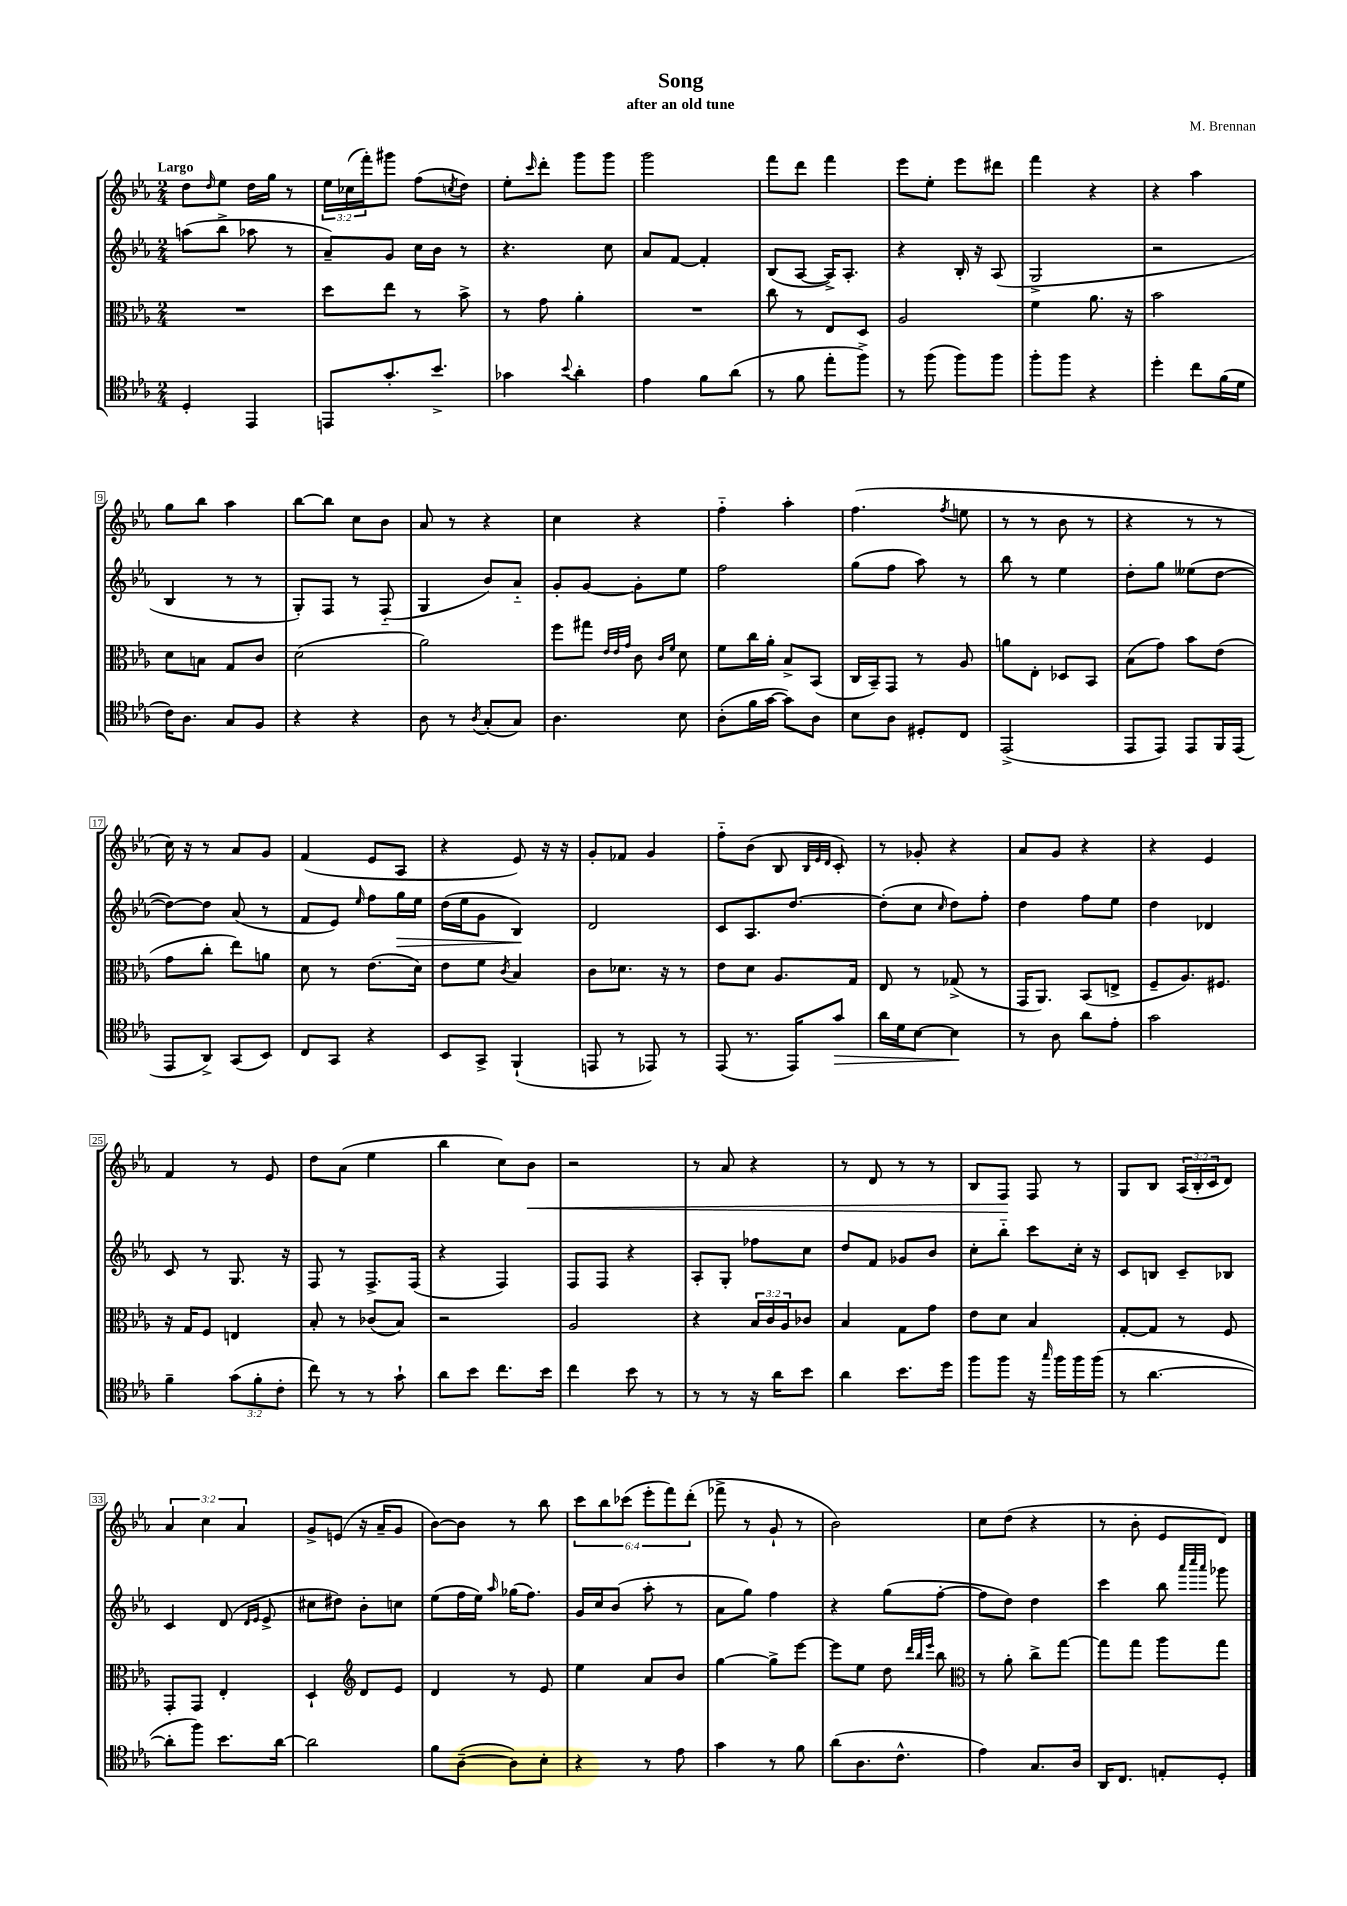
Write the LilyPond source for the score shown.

\header { title = "Song" composer = "M. Brennan" subtitle = "after an old tune" }
<<
\new StaffGroup <<
\new Staff = "s0" {
    \clef treble \key ees \major \numericTimeSignature \time 2/4 \override Staff.TupletNumber.text = #tuplet-number::calc-fraction-text \tempo "Largo"
    d''8 \grace { d''16 } ees''8 d''16 g''16 r8 |
    \tuplet 3/2 { ees''16 ces''16( f'''16-.) } gis'''8 f''8( \acciaccatura { c''8 } d''8) |
    ees''8-. \grace { c'''16 } d'''8-. g'''8 g'''8 |
    g'''2 |
    f'''8 d'''8 f'''4 |
    ees'''8 ees''8-. ees'''8 dis'''8 |
    f'''4 r4 |
    r4 aes''4 |
    g''8 bes''8 aes''4 |
    bes''8~ bes''8 c''8 bes'8 |
    aes'8 r8 r4 |
    c''4 r4 |
    f''4-_ aes''4-. |
    f''4.( \acciaccatura { f''8 } e''8 |
    r8 r8 bes'8 r8 |
    r4 r8 r8 |
    c''16) r16 r8 aes'8 g'8 |
    f'4( ees'8 aes8 |
    r4 ees'8) r16 r16 |
    g'8-. fes'8 g'4 |
    f''8-_ bes'8( bes8 \grace { bes32 ees'32 d'32 } c'8-.) |
    r8 ges'8-. r4 |
    aes'8 g'8 r4 |
    r4 ees'4 |
    f'4 r8 ees'8 |
    d''8 aes'8( ees''4 |
    bes''4 c''8) bes'8\< |
    r2 |
    r8 aes'8 r4 |
    r8 d'8 r8 r8 |
    bes8 f8\! f8 r8 |
    g8 bes8 \tuplet 3/2 { aes16( bes16-. c'16 } d'8) |
    \tuplet 3/2 { aes'4 c''4 aes'4 } |
    g'8-> e'8( r16 aes'16-- g'8 |
    bes'8~) bes'8 r8 bes''8 |
    \tuplet 6/4 { c'''8 bes''8 ces'''8( ees'''8-. f'''8) d'''8-.( } |
    fes'''8-> r8 g'8-! r8 |
    bes'2) |
    c''8 d''8( r4 |
    r8 bes'8-. ees'8 d'8) \bar "|." |
}
\new Staff = "s1" {
    \clef treble \key ees \major \numericTimeSignature \time 2/4
    a''8( bes''8-> aes''8 r8 |
    aes'8--) g'8 c''16 bes'16 r8 |
    r4. c''8 |
    aes'8 f'8~ f'4-. |
    bes8( aes8~ aes16->) aes8.-. |
    r4 bes16-. r16 aes8( |
    g2-> |
    r2 |
    bes4 r8 r8 |
    g8-.) f8 r8 f8-_( |
    g4 bes'8) aes'8-_ |
    g'8-. g'8~ g'8-. ees''8 |
    f''2 |
    g''8( f''8 aes''8) r8 |
    bes''8 r8 ees''4 |
    d''8-. g''8 eeses''8( d''8~ |
    d''8~) d''8 aes'8( r8 |
    f'8 ees'8) \grace { ees''16 } f''8 g''16\> ees''16 |
    d''16( ees''16 g'8 bes4\!) |
    d'2 |
    c'8 aes8. d''8.~ |
    d''8-.( c''8 \grace { c''16 } d''8) f''8-. |
    d''4 f''8 ees''8 |
    d''4 des'4 |
    c'8 r8 g8. r16 |
    f8 r8 f8.-> f16( |
    r4 f4) |
    f8 f8 r4 |
    aes8-. g8-. fes''8 c''8 |
    d''8 f'8 ges'8 bes'8 |
    c''8-. bes''8-_ c'''8 c''16-. r16 |
    c'8 b8 c'8-- bes8 |
    c'4 d'8( \grace { d'16 ees'16 } ees'8-> |
    cis''8 dis''8) bes'8-. c''8 |
    ees''8( f''16 ees''16) \grace { aes''16 } ges''16( f''8.) |
    g'16 c''16 bes'8( aes''8-. r8 |
    aes'8 g''8) f''4 |
    r4 g''8( f''8~-. |
    f''8 d''8) d''4 |
    c'''4 bes''8 \grace { aes'''32 c''''32 aes'''32 } ges'''8 \bar "|." |
}
\new Staff = "s2" {
    \clef alto \key ees \major \numericTimeSignature \time 2/4 \override Staff.TupletNumber.text = #tuplet-number::calc-fraction-text
    R2 |
    d''8 ees''8 r8 bes'8-> |
    r8 g'8 aes'4-. |
    R2 |
    c''8 r8 ees8 d8 |
    aes2 |
    f'4 aes'8. r16 |
    bes'2 |
    d'8 b8 g8 c'8 |
    d'2( |
    aes'2) |
    f''8 gis''8 \grace { ees'32 ees'32 g'32 } c'8 \grace { c'16 f'16 } d'8 |
    f'8 c''16 aes'16-. bes8-> bes,8( |
    c16 bes,16--) g,8 r8 aes8 |
    a'8 ees8-. des8 bes,8 |
    bes8( g'8) bes'8 ees'8( |
    g'8 c''8-. ees''8) a'8 |
    d'8 r8 ees'8.( d'16) |
    ees'8 f'8 \acciaccatura { c'8 } bes4 |
    c'8 des'8. r16 r8 |
    ees'8 d'8 aes8. g16 |
    ees8 r8 ges8->( r8 |
    g,16 aes,8.) bes,8( e8-> |
    f8-- aes8.) fis8. |
    r16 g16 f8 e4 |
    bes8-. r8 ces'8( bes8) |
    r2 |
    aes2 |
    r4 \tuplet 3/2 { bes16 c'16 aes16 } ces'8 |
    bes4 g8 g'8 |
    ees'8 d'8 bes4 |
    g8~-. g8 r8 f8 |
    g,8-. g,8 ees4-. |
    d4-! \clef treble d'8 ees'8 |
    d'4 r8 ees'8 |
    ees''4 aes'8 bes'8 |
    g''4~ g''8-> ees'''8~ |
    ees'''8 ees''8 d''8 \grace { d'''32 bes''32 ees'''32 } bes''8 |
    \clef alto r8 aes'8-. c''8-> g''8~ |
    g''8 g''8 aes''8 g''8 \bar "|." |
}
\new Staff = "s3" {
    \clef tenor \key ees \major \numericTimeSignature \time 2/4 \override Staff.TupletNumber.text = #tuplet-number::calc-fraction-text
    d4-. ees,4 |
    e,8 g'8.-. bes'8.-> |
    ges'4 \appoggiatura { bes'8 } aes'4-. |
    ees'4 f'8 aes'8( |
    r8 f'8 ees''8-. f''8->) |
    r8 f''8( f''8) f''8 |
    f''8-. f''8 r4 |
    d''4-. c''8 f'16( d'16 |
    c'16) aes8. g8 f8 |
    r4 r4 |
    aes8 r8 \acciaccatura { aes8 } g8-.( g8) |
    aes4. bes8 |
    aes8-.( f'16 g'16~ g'8) aes8 |
    bes8 aes8 dis8-. c8 |
    ees,2->( |
    ees,8 ees,8) ees,8 f,16 ees,16( |
    ees,8 aes,8->) g,8( bes,8) |
    c8 g,8 r4 |
    bes,8 g,8-> f,4-!( |
    e,8 r8 ees,8) r8 |
    ees,8( r8. ees,16) g'8\> |
    aes'16 d'16 bes8~ bes4\! |
    r8 aes8 aes'8 ees'8-. |
    g'2 |
    f'4-- \tuplet 3/2 { g'8( f'8-. c'8-. } |
    c''8) r8 r8 g'8-! |
    aes'8 bes'8 c''8. bes'16 |
    c''4 bes'8 r8 |
    r8 r8 r16 aes'16 bes'8 |
    aes'4 bes'8. d''16 |
    f''8 f''8 r16 \grace { g''16 } f''16 f''16 f''16( |
    r8 aes'4.~ |
    aes'8-. f''8) bes'8. aes'16~ |
    aes'2 |
    f'8 aes8~--( aes8) bes8-. |
    r4 r8 ees'8 |
    g'4 r8 f'8 |
    aes'8( aes8. c'8.-^ |
    ees'4) g8. aes16 |
    aes,16 c8. e8-. d8-. \bar "|." |
}
>>
>>
\layout { \context { \Score \override BarNumber.stencil = #(make-stencil-boxer 0.1 0.3 ly:text-interface::print) } }
